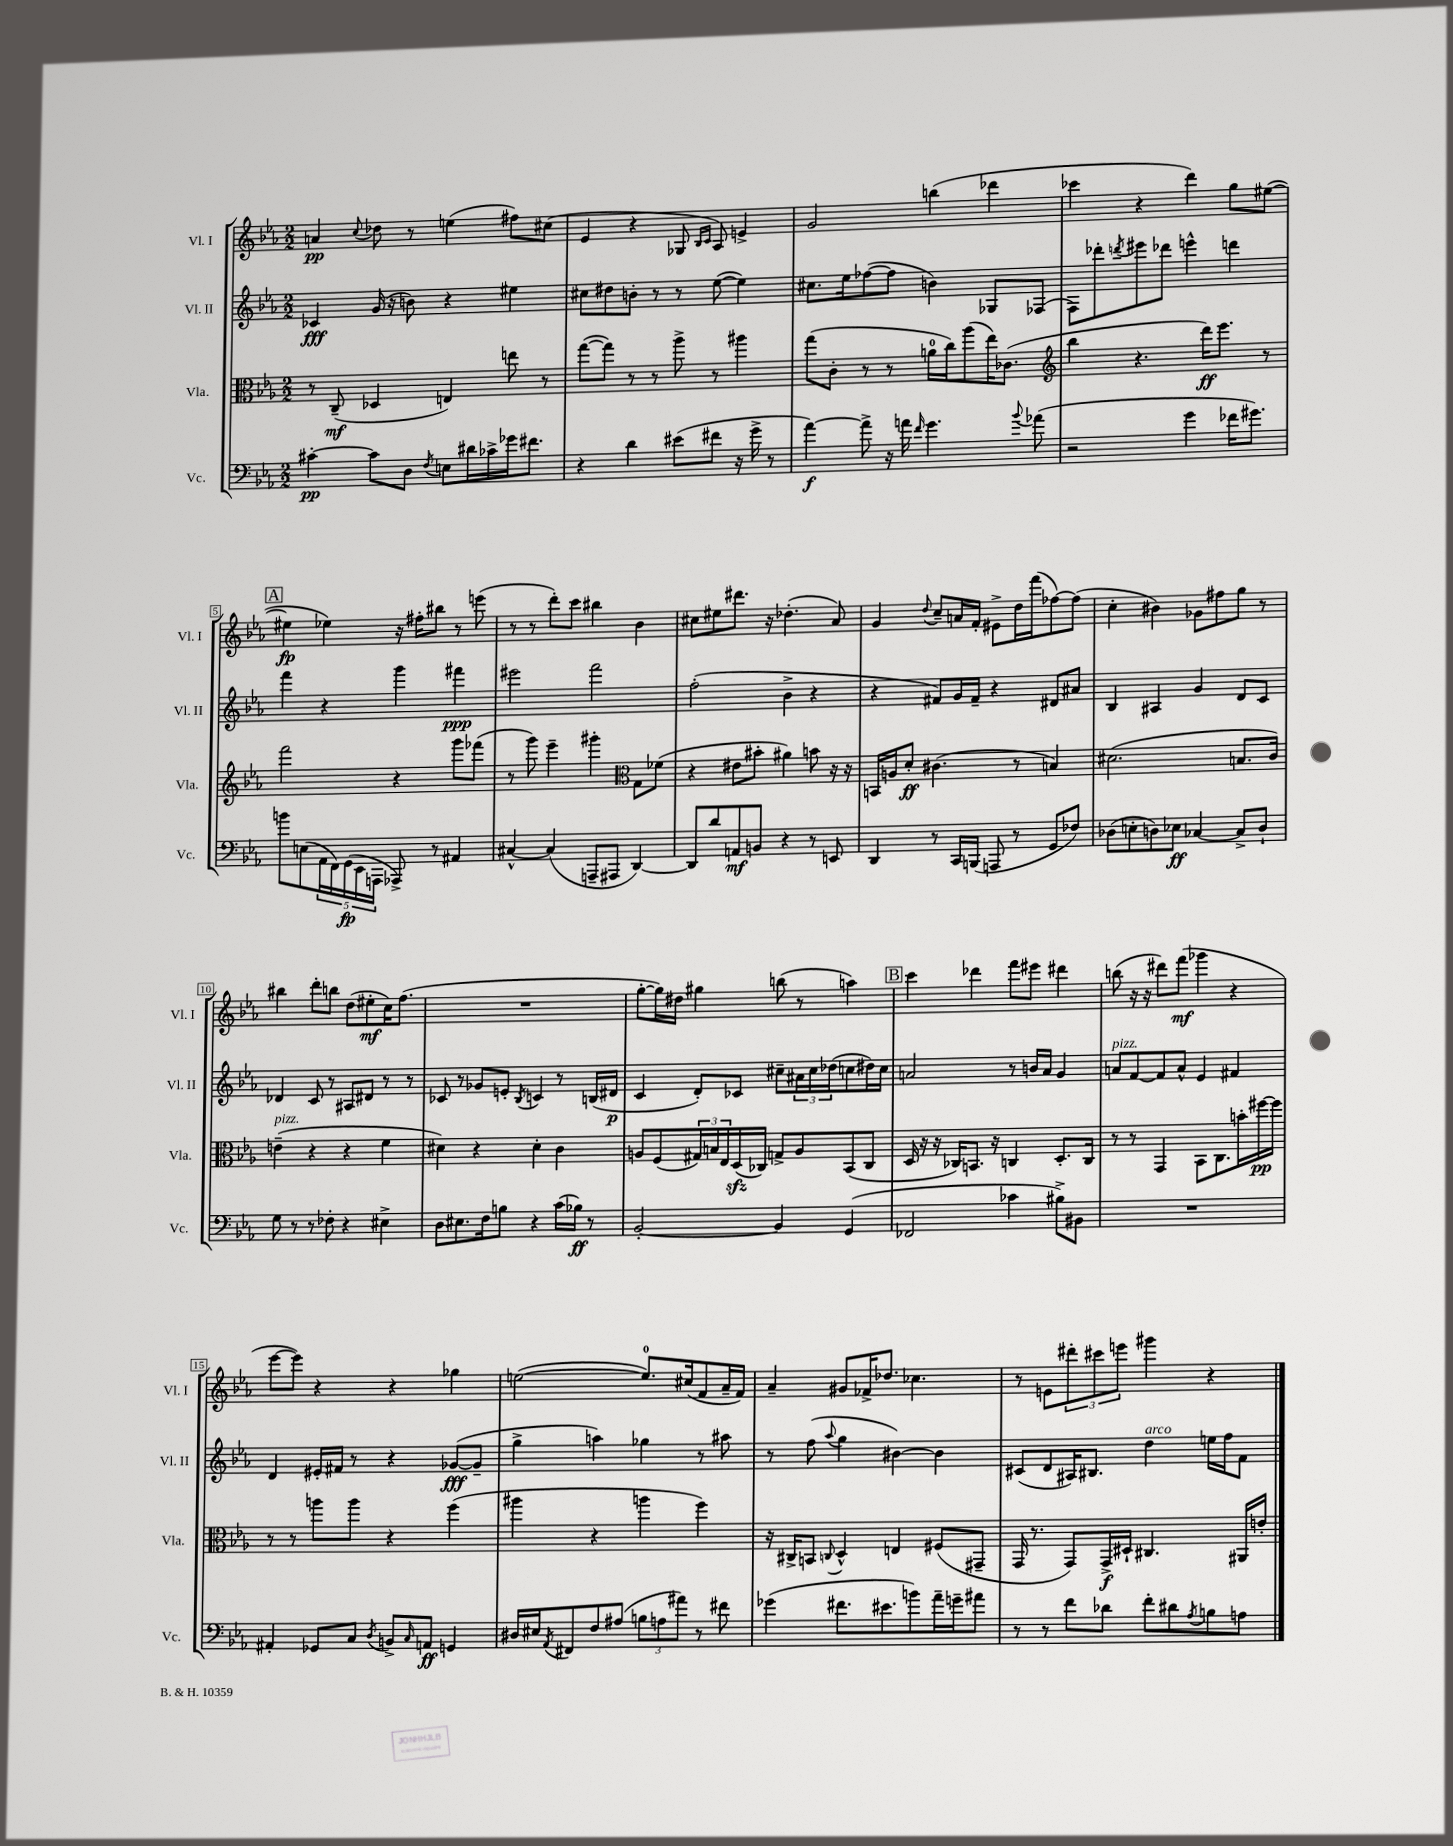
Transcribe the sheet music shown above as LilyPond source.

<<
\new StaffGroup <<
\new Staff = "s0" \with { instrumentName = "Vl. I" shortInstrumentName = "Vl. I" } {
    \clef treble \key ees \major \numericTimeSignature \time 2/2
    a'4\pp \appoggiatura { c''8 } des''8 r8 e''4( fis''8) cis''8( |
    ees'4 r4 ges8 \grace { bes16 c'16 } aes8) e'4-> |
    g'2 b''4( des'''4 |
    ces'''4 r4 d'''4) g''8 eis''8~( |
    \mark \markup { \box "A" } eis''4\fp ees''4) r16 fis''16-. bis''8 r8 e'''8( |
    r8 r8 d'''8-.) c'''8 bis''4 bes'4 |
    cis''8 eis''8 dis'''8. r16 des''4.-.( aes'8) |
    g'4 \appoggiatura { d''8 } c''8-- a'16 f'16-. eis'8-> d''16 f'''16( fes''8~) fes''8( |
    c''4-. bis'4) ges'8 fis''8 g''8 r8 |
    bis''4 d'''8-. b''8 d''8( eis''8-.\mf c''16) f''8.( |
    R1 |
    g''8~-. g''16) dis''16 gis''4 b''8( r8 a''4) |
    \mark \markup { \box "B" } c'''4 des'''4 f'''8 eis'''8 dis'''4 |
    b''8( r16 r16 dis'''8) f'''8\mf( ges'''4 r4 |
    ees'''8~ ees'''8) r4 r4 ges''4 |
    e''2~( e''8.-0) cis''16( f'8 aes'16-- f'16) |
    aes'4-- gis'8 fes'16-> des''8. ces''4. |
    r8 e'8 \tuplet 3/2 { dis'''8-. cis'''8 e'''8 } gis'''4 r4 \bar "|." |
}
\new Staff = "s1" \with { instrumentName = "Vl. II" shortInstrumentName = "Vl. II" } {
    \clef treble \key ees \major \numericTimeSignature \time 2/2
    ces'4\fff g'16( r16 b'8) r4 eis''4 |
    cis''8 dis''8 b'8-. r8 r8 ees''8~( ees''4) |
    cis''8. ees''16 fes''8~( fes''8 b'4) ges8 fes8( |
    f8) des'''8-. \acciaccatura { d'''8 } eis'''8 des'''8 e'''4-^ d'''4 |
    \mark \markup { \box "A" } f'''4 r4 g'''4 fis'''4\ppp |
    eis'''2 f'''2 |
    f''2-.( bes'4-> r4 |
    r4 fis'8) g'16 fis'16-- r4 dis'8 ais'8 |
    bes4 ais4 g'4 d'8 c'8 |
    des'4 c'8 r8 ais8 dis'8 r8 r8 |
    ces'8 r8 ges'8 e'8-. \acciaccatura { bes8 } c'4 r8 b16( dis'16\p |
    c'4 d'8-.) ces'8 cis''8-- \tuplet 3/2 { ais'16 cis''16 des''16( } c''8 dis''16) c''16 |
    \mark \markup { \box "B" } a'2 r8 b'16 a'16 g'4 |
    a'8^\markup { \italic "pizz." } f'8~ f'8 a'8-^ ees'4 fis'4 |
    d'4 eis'16-. fis'16 r8 r4 ges'8~\fff( ges'8-- |
    g''4-> a''4) ges''4 r8 ais''8 |
    r8 f''8( \appoggiatura { aes''8 } g''4 bis'4~) bis'4 |
    cis'8( d'8 ais16) bis8. d''4^\markup { \italic "arco" } e''16 f''16 f'8 \bar "|." |
}
\new Staff = "s2" \with { instrumentName = "Vla." shortInstrumentName = "Vla." } {
    \clef alto \key ees \major \numericTimeSignature \time 2/2
    r8 c8--\mf( des4 e4) e''8 r8 |
    g''8~( g''8) r8 r8 aes''8-> r8 ais''4 |
    g''8( c'8-. r8 r8 a'16-0 c''16) aes''8( ees''16) ces'8.( |
    \clef treble bes''4 r4. d'''16\ff) ees'''8. r8 |
    \mark \markup { \box "A" } f'''2 r4 g'''8 fes'''8( |
    r8 g'''8) ees'''4-- gis'''4-. \clef alto g8 fes'8( |
    r4 eis'8 bis'8-. ais'4) b'8 r16 r16 |
    b,16 a16 d'8-.\ff cis'4.( r8 b4) |
    dis'2.( b8. c'16) |
    e'4--^\markup { \italic "pizz." }( r4 r4 f'4 |
    dis'4) r4 dis'4-. c'4 |
    a8 f8( \tuplet 3/2 { gis16) b16 ees16 } d16\sfz( ces16) g8-> a8 bes,8( ces8 |
    \mark \markup { \box "B" } d16 r16 r16 ces16) b,8. r16 c4 d8.-. c16 |
    r8 r8 g,4 bes,8 c8. b'16-. fis''16~\pp fis''16 |
    r8 r8 a''8 a''8 r4 f''4( |
    ais''4 r4 a''4 f''4) |
    r16 cis16-> b,8 \appoggiatura { c8 } d4-^ e4 fis8( gis,8-- |
    g,16 r8. g,8) g,16->\f dis16-! cis4. ais,16 e'16-. \bar "|." |
}
\new Staff = "s3" \with { instrumentName = "Vc." shortInstrumentName = "Vc." } {
    \clef bass \key ees \major \numericTimeSignature \time 2/2
    cis'4~-.\pp cis'8 d8 \acciaccatura { f8 } e8 dis'16 ces'16-> ges'16 fis'8. |
    r4 d'4 eis'8( fis'8 r16 g'16-> r8 |
    aes'4~\f) aes'8-> r16 a'16 \grace { f'16 } g'4. \appoggiatura { bes'8 } aes'8( |
    r2 g'4 fes'16 gis'8.) |
    \mark \markup { \box "A" } b'8 e8( \tuplet 5/4 { aes,16 f,16) g,16\fp( ees,16 a,,16 } aes,,8->) r8 ais,4 |
    cis4~-^ cis4( a,,8-- ais,,8 d,4~) |
    d,8 d'8 a,8\mf b,8 r4 r8 e,8 |
    d,4 r8 c,16 b,,16( a,,8 r8 g,8 fes8) |
    des8( e8-. d8) ees8\ff ces4~ ces8-> d8-! |
    g8 r8 r8 fes8-. r4 eis4-> |
    d8 eis8. f16 b8 r4 c'16( bes16\ff) r8 |
    bes,2~-. bes,4 g,4( |
    \mark \markup { \box "B" } fes,2 ces'4 bis8->) bis,8 |
    R1 |
    ais,4-. ges,8 c8 \acciaccatura { d8 } b,8-> \grace { c16 } a,8\ff g,4 |
    dis16 eis16 \acciaccatura { aes,8 } fis,8 f8 ais8( \tuplet 3/2 { b8 a8 ais'8) } r8 fis'8 |
    ges'4( fis'8. eis'8. b'8) aes'16-- g'16-- ais'8 |
    r8 r8 f'8 des'8 f'8-. dis'8 \acciaccatura { aes8 } b8 a8 \bar "|." |
}
>>
>>
\layout { \context { \Score \override BarNumber.stencil = #(make-stencil-boxer 0.1 0.3 ly:text-interface::print) } }
